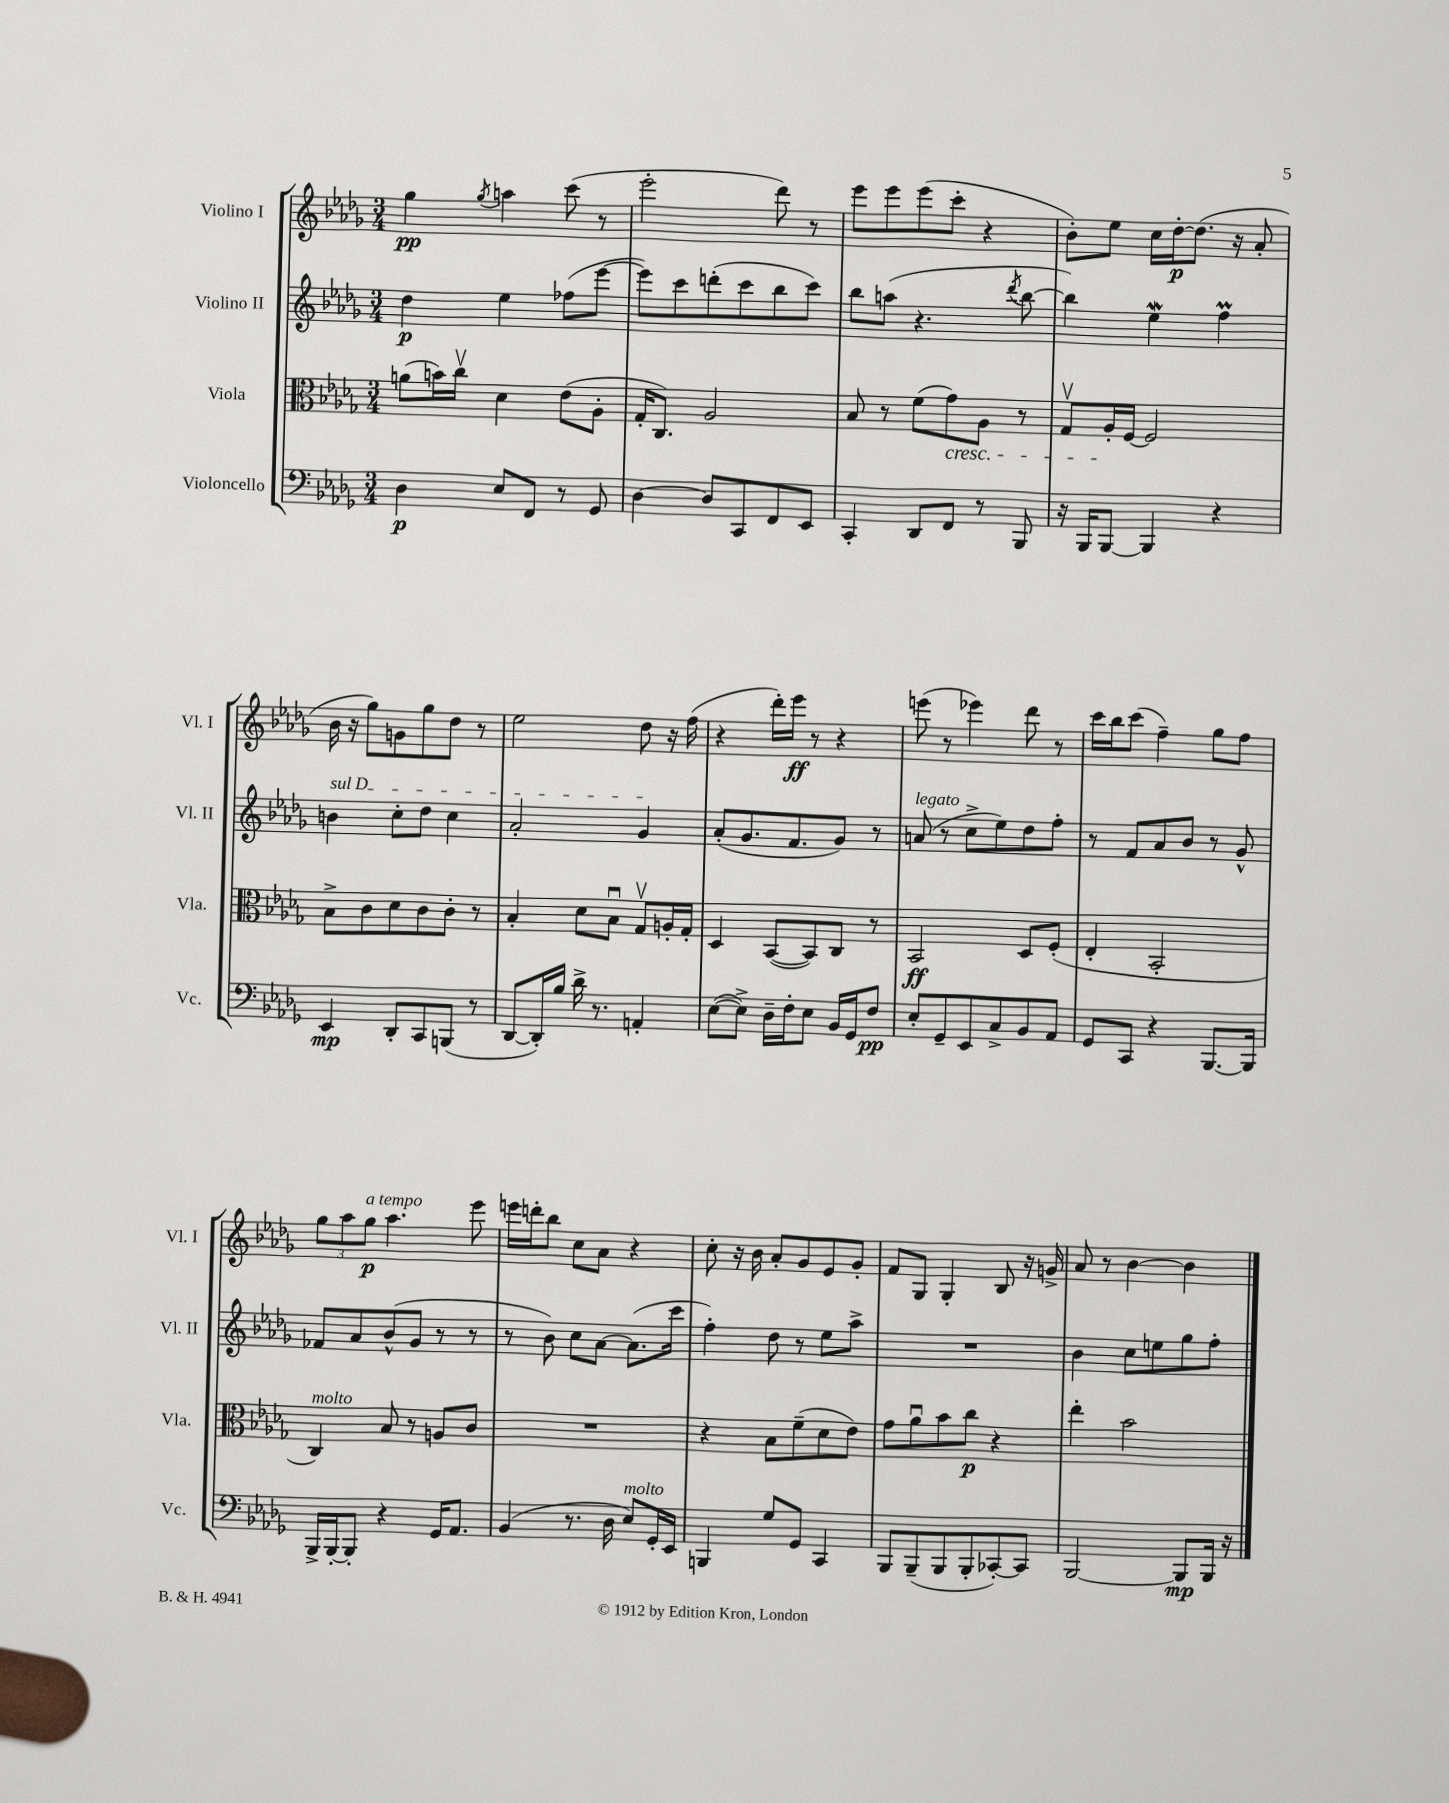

**kern	**kern	**kern	**kern
*staff4	*staff3	*staff2	*staff1
*clefF4	*clefC3	*clefG2	*clefG2
*k[b-e-a-d-g-]	*k[b-e-a-d-g-]	*k[b-e-a-d-g-]	*k[b-e-a-d-g-]
*M3/4	*M3/4	*M3/4	*M3/4
4D-	(8a	4dd-	4gg-
.	16b)	.	.
.	16ccv	.	.
.	.	.	8qgg-
8E-	4d-	4ee-	4aa
8FF	.	.	.
8r	(8e-	(8ff-	(8ccc
8GG-	8A-'	[8eee-	8r
=	=	=	=
[4D-	16G-'	8eee-])	2eee-'
.	8.C)	.	.
.	.	8ccc	.
8D-]	2A-	(8ddd'	.
8CC	.	8ccc	.
8FF	.	8bb-	8ddd-)
8EE-	.	8ccc)	8r
=	=	=	=
4CC'	8B-	8bb-	8eee-
.	8r	(8aa	8eee-
8DD-	(8f	4.r	(8eee-
8FF	8g-)	.	8ccc'
8r	8A-	.	4r
.	.	8qddd-	.
8BBB-	8r	[8bb-	.
=	=	=	=
16r	8G-v	4bb-])	8b-')
16BBB-	.	.	.
[8BBB-	16A-'	.	8ee-
.	[16F	.	.
4BBB-]	2F]	4ee-	16cc
.	.	.	[16dd-'
.	.	.	(8.dd-]
4r	.	4ff	.
.	.	.	16r
.	.	.	8a-'
=	=	=	=
4EE-	8B-^	4b	16b-
.	.	.	16r
.	8c	.	8gg-)
8DD-'	8d-	8cc'	8g
8CC	8c	8dd-	8gg-
(8BBB	8c'	4cc	8dd-
8r	8r	.	8r
=	=	=	=
[8DD-	4B-'	2a-'	2ee-
16DD-'])	.	.	.
16B-	.	.	.
16d-^	8d-	.	.
8.r	.	.	.
.	8B-u	.	.
4AA'	8G-v	4g-	8dd-
.	16A'	.	16r
.	16G-'	.	(16ff
=	=	=	=
([8E-	4D-	(8a-'	4r
8E-^])	.	8.g-	.
16D-~	([8BB-	.	16ddd-')
16F'	.	8.f	16eee-
8E-	8BB-])	.	8r
16BB-	8C	8g-)	4r
16GG-	.	.	.
8F	8r	8r	.
=	=	=	=
8E-'	2BB-	(8a	(8eee
8GG-~	.	8r	8r
8EE-	.	8cc^	4eee-)
8C^	.	8ee-)	.
8BB-	8D-	8dd-	8ddd-
8AA-	(8F'	8ff'	8r
=	=	=	=
8GG-	4E-'	8r	16ccc
.	.	.	16bb-
8CC	.	8f	(8ccc
4r	2BB-'	8a-	4ff~)
.	.	8b-	.
[8.BBB-	.	8r	8gg-
.	.	8g-^^	8ff
16BBB-]	.	.	.
=	=	=	=
16BBB-^	4C)	8f-	12gg-
[16BBB-'	.	.	.
.	.	.	12aa-
8BBB-']	.	8a-	.
.	.	.	12gg-
4r	8B-	(8b-^^	4.aa-
.	8r	8g-	.
16GG-	8A	8r	.
8.AA-	.	.	.
.	8c	8r	8eee-
=	=	=	=
(4BB-	2.r	8r	16eee
.	.	.	16ddd'
.	.	8b-)	8bb-
8.r	.	8cc	8cc
.	.	[8a-	8a-
16D-	.	.	.
8E-)	.	(8.a-]	4r
16GG-'	.	.	.
16EE-	.	16ccc	.
=	=	=	=
4BBB	4r	4ff')	8cc'
.	.	.	16r
.	.	.	16b-
8G-	8B-	8dd-	8a-'
8GG-	(8f~	8r	8g-
4CC	8d-	8ee-	8e-
.	8e-)	8aa-^	8g-'
=	=	=	=
8BBB-	8g-	2.r	8f
(8BBB-~	8a-u	.	8G-
8BBB-	8b-	.	4G-'
8BBB-'	8cc	.	.
[8CC-')	4r	.	8B-
8CC-]	.	.	16r
.	.	.	16g^
=	=	=	=
[2BBB-	4ee-'	4b-	8a-
.	.	.	8r
.	2b-	8cc	[4b-
.	.	8ee	.
8BBB-]	.	8gg-	4b-]
16BBB-	.	8ff'	.
16r	.	.	.
==	==	==	==
*-	*-	*-	*-
